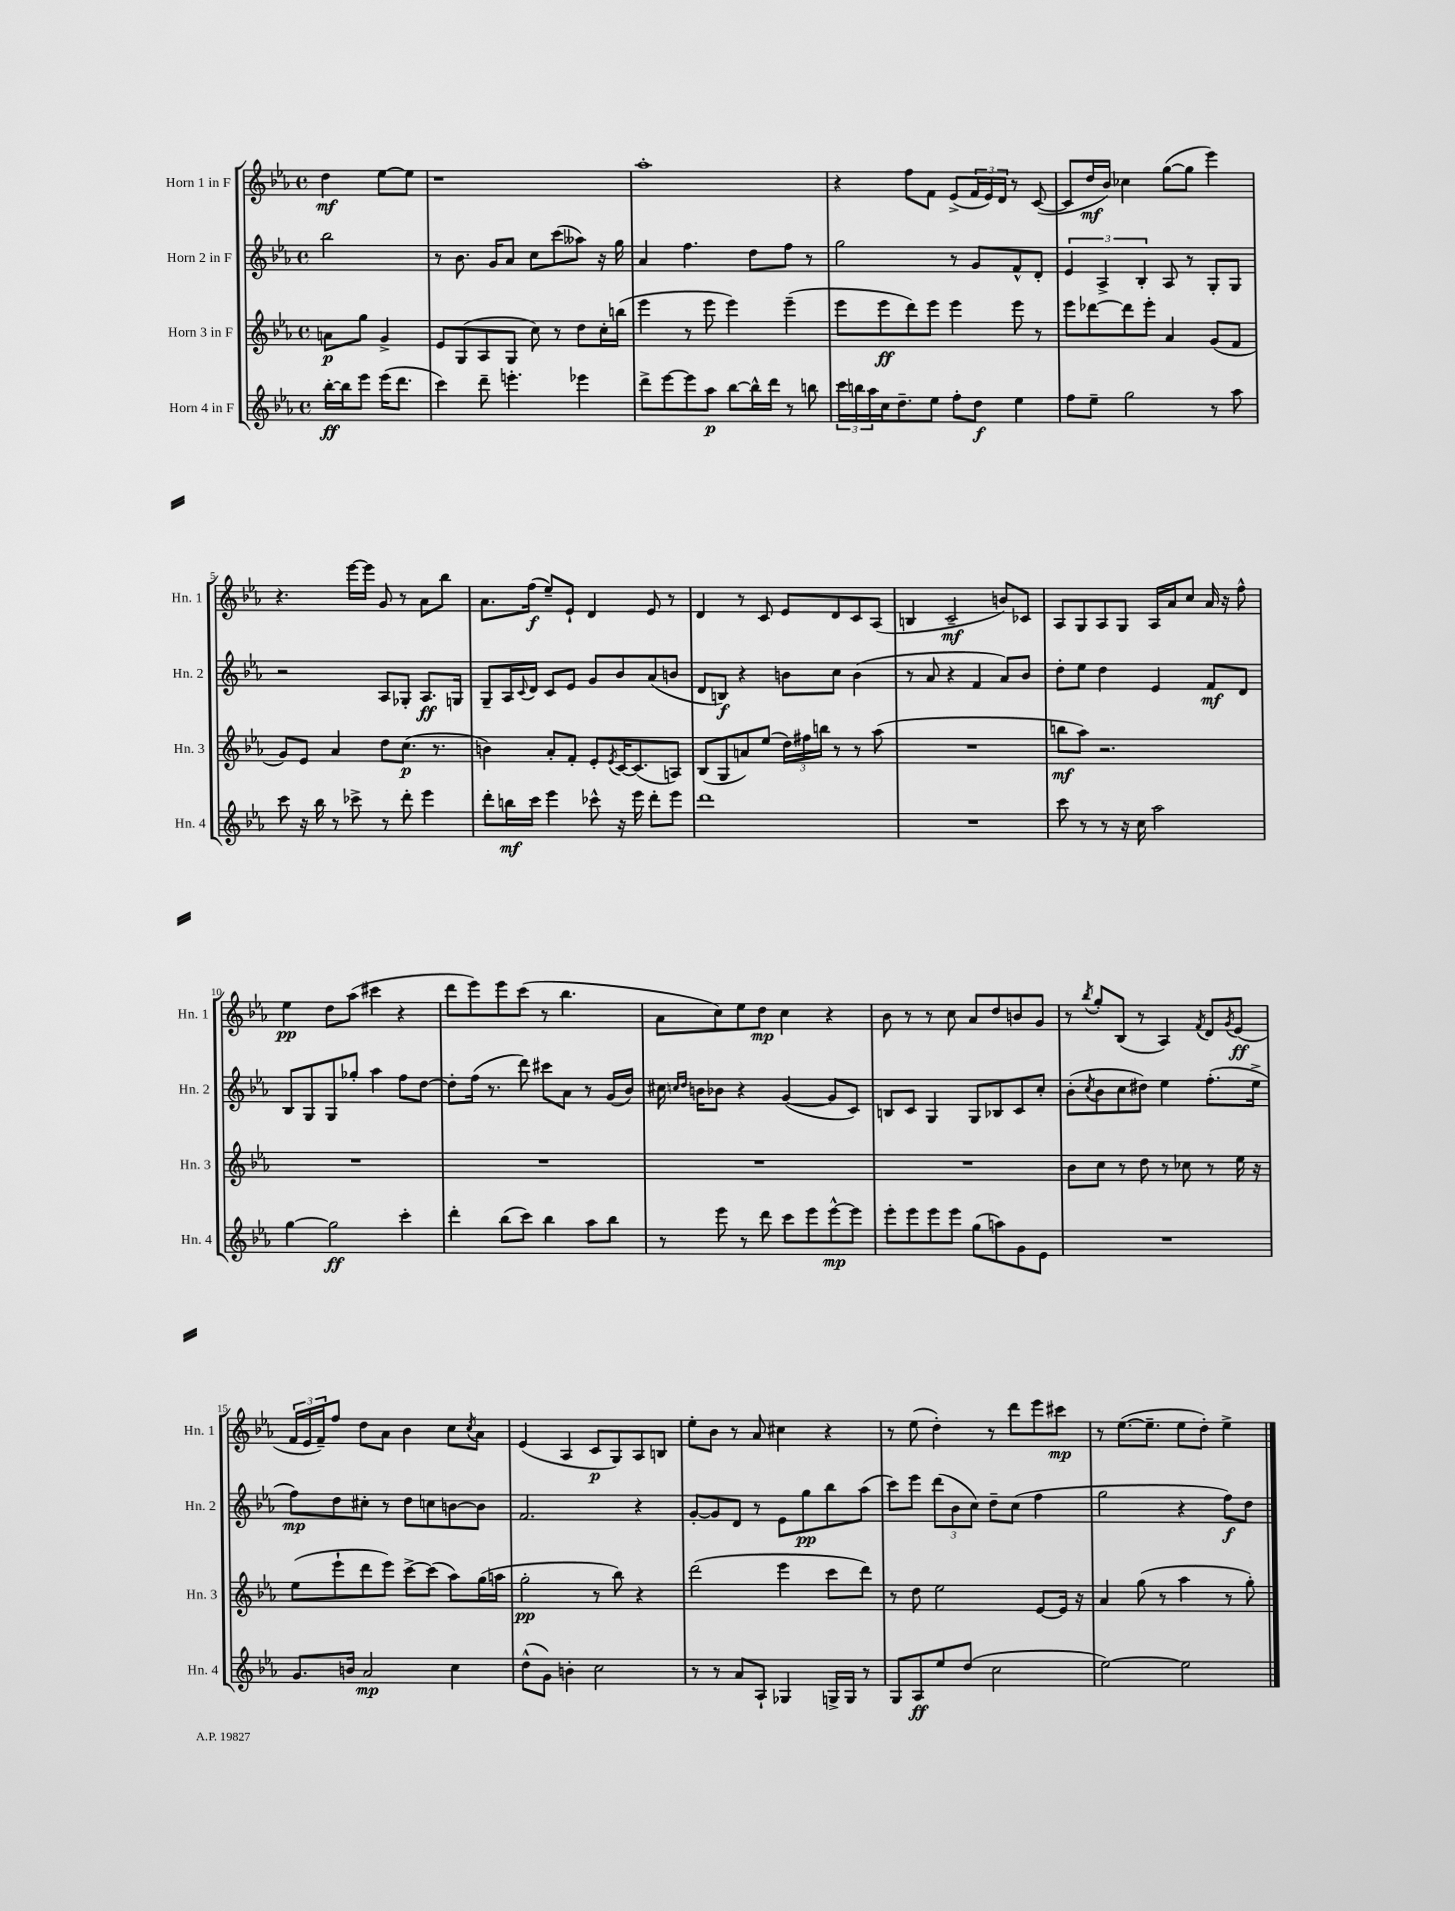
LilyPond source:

<<
\new StaffGroup <<
\new Staff = "s0" \with { instrumentName = "Horn 1 in F" shortInstrumentName = "Hn. 1" } {
    \clef treble \key ees \major \defaultTimeSignature \time 4/4 \partial 2
    d''4\mf ees''8~ ees''8 |
    r1 |
    aes''1-. |
    r4 f''8 f'8 ees'8->( \tuplet 3/2 { f'16 ees'16) d'16 } r8 c'8~( |
    c'8 d''16\mf bes'16) ces''4 g''8~( g''8 ees'''4) |
    r4. ees'''16~ ees'''16 g'8 r8 aes'8 bes''8 |
    aes'8. f''16\f( ees''8--) ees'8-! d'4 ees'8 r8 |
    d'4 r8 c'8 ees'8 d'8 c'8 aes8( |
    b4 c'2--\mf b'8) ces'8 |
    aes8 g8 aes8 g8 aes16 aes'16 c''8 aes'16 r16 f''8-^ |
    ees''4\pp d''8 aes''8( cis'''4 r4 |
    d'''8 ees'''8) ees'''8 c'''8( r8 bes''4. |
    aes'8 c''8) ees''8 d''8\mp c''4 r4 |
    bes'8 r8 r8 c''8 aes'8 d''8 b'8 g'8 |
    r8 \acciaccatura { bes''8 } g''8-. bes8( r8 aes4) \acciaccatura { f'8 } d'8 \acciaccatura { g'8 } ees'8\ff( |
    \tuplet 3/2 { f'16 ees'16 f'16--) } f''8 d''8 aes'8 bes'4 c''8 \acciaccatura { c''8 } aes'8 |
    ees'4( aes4 c'8\p g8) aes8 b8 |
    ees''8-. bes'8 r8 aes'8 cis''4 r4 |
    r8 ees''8( d''4-.) r8 d'''8 ees'''8 cis'''8\mp |
    r8 ees''8.~( ees''8.-- ees''8 d''8-.) ees''4-> \bar "|." |
}
\new Staff = "s1" \with { instrumentName = "Horn 2 in F" shortInstrumentName = "Hn. 2" } {
    \clef treble \key ees \major \defaultTimeSignature \time 4/4 \partial 2
    bes''2 |
    r8 bes'8. g'16 aes'8 c''8 c'''8( aeses''8) r16 g''16 |
    aes'4 f''4. d''8 f''8 r8 |
    g''2 r8 g'8 f'8-^ d'8-. |
    \tuplet 3/2 { ees'4 aes4-> bes4-. } aes8 r8 g8-. g8 |
    r2 aes8 ges8-. aes8.\ff g16 |
    g8-- aes16 \appoggiatura { c'8 } d'16 c'8 ees'8 g'8 bes'8 aes'8( b'8 |
    d'8 b8\f) r4 b'8 c''8 b'4( |
    r8 aes'8 r4 f'4 aes'8) bes'8 |
    d''8-. ees''8 d''4 ees'4 f'8\mf d'8 |
    bes8 g8 g8 ges''8-. aes''4 f''8 d''8~ |
    d''8-. f''16( r8. d'''8) cis'''8 aes'8 r8 g'16( bes'16) |
    cis''16 \grace { c''16 d''16 } b'16 bes'8 r4 g'4~( g'8 c'8) |
    b8 c'8 g4 g8 bes8 c'8 c''8-. |
    bes'8-.( \acciaccatura { c''8 } bes'8 c''8 dis''8) ees''4 f''8.-.( ees''16-> |
    f''8\mp) d''8 cis''8-. r8 d''8 c''8 b'8~ b'8 |
    f'2. r4 |
    g'8~-. g'8 d'8 r8 ees'8 g''8\pp bes''8 aes''8( |
    c'''8) ees'''8 \tuplet 3/2 { d'''8( bes'8 c''8) } d''8-- c''8( f''4 |
    g''2 r4 f''8\f) d''8 \bar "|." |
}
\new Staff = "s2" \with { instrumentName = "Horn 3 in F" shortInstrumentName = "Hn. 3" } {
    \clef treble \key ees \major \defaultTimeSignature \time 4/4 \partial 2
    a'8\p g''8 g'4-> |
    ees'8 g8( aes8 g8 c''8) r8 d''8 c''16-. b''16( |
    ees'''4 r8 ees'''8 ees'''4) ees'''4--( |
    ees'''8 ees'''8\ff d'''8) ees'''8 ees'''4 ees'''8 r8 |
    ees'''8 des'''8~ des'''8 ees'''8-. aes'4 g'8( f'8 |
    g'8) ees'8 aes'4 d''8 c''8.\p( r8. |
    b'4) aes'8-. f'8-. ees'8-. \acciaccatura { ees'8 } c'16~ c'8.( a8) |
    bes8( g8 a'8) ees''8( \tuplet 3/2 { d''16) fis''16 b''16 } r8 r8 aes''8( |
    R1 |
    b''8\mf aes''8) r2. |
    R1 |
    R1 |
    R1 |
    R1 |
    bes'8 c''8 r8 d''8 r8 ces''8 r8 ees''16 r16 |
    ees''8( ees'''8-! d'''8 ees'''8) c'''8~-> c'''8( aes''8) g''16( a''16 |
    g''2-.\pp r8 bes''8) r4 |
    d'''2( ees'''4 c'''8 d'''8) |
    r8 d''8 ees''2 ees'8~ ees'16 r16 |
    aes'4 g''8( r8 aes''4 r8 g''8-.) \bar "|." |
}
\new Staff = "s3" \with { instrumentName = "Horn 4 in F" shortInstrumentName = "Hn. 4" } {
    \clef treble \key ees \major \defaultTimeSignature \time 4/4 \partial 2
    bes''16~-.\ff bes''16 ees'''8 ees'''16( d'''8. |
    c'''4) d'''8-- e'''4.-. ees'''4 |
    d'''8-> ees'''8~ ees'''8 aes''8\p bes''8~ bes''16-^ d'''16 r8 b''8 |
    \tuplet 3/2 { c'''16 b''16 aes''16 } c''16 d''8.-- ees''8 f''8-. d''8\f ees''4 |
    f''8 ees''8-- g''2 r8 aes''8 |
    c'''8 r16 bes''16 r8 ces'''8-> r8 d'''8-. ees'''4 |
    d'''8-. b''16\mf c'''16 ees'''4 ces'''8-^ r16 ees'''16 d'''8-. ees'''8 |
    d'''1 |
    R1 |
    c'''8 r8 r8 r16 c''16 aes''2 |
    g''4~ g''2\ff c'''4-. |
    d'''4-. bes''8( c'''8) bes''4 aes''8 bes''8 |
    r8 ees'''8 r8 d'''8 c'''8 ees'''8 ees'''8~-^\mp ees'''8 |
    ees'''8-. ees'''8 ees'''8 ees'''8 g''8( a''8) g'8 ees'8 |
    R1 |
    g'8. b'16 aes'2\mp c''4 |
    d''8-^( g'8) b'4-. c''2 |
    r8 r8 aes'8 aes8-! ges4 g16-> g16 r8 |
    g8 aes8\ff ees''8 d''8( c''2 |
    ees''2~) ees''2 \bar "|." |
}
>>
>>
